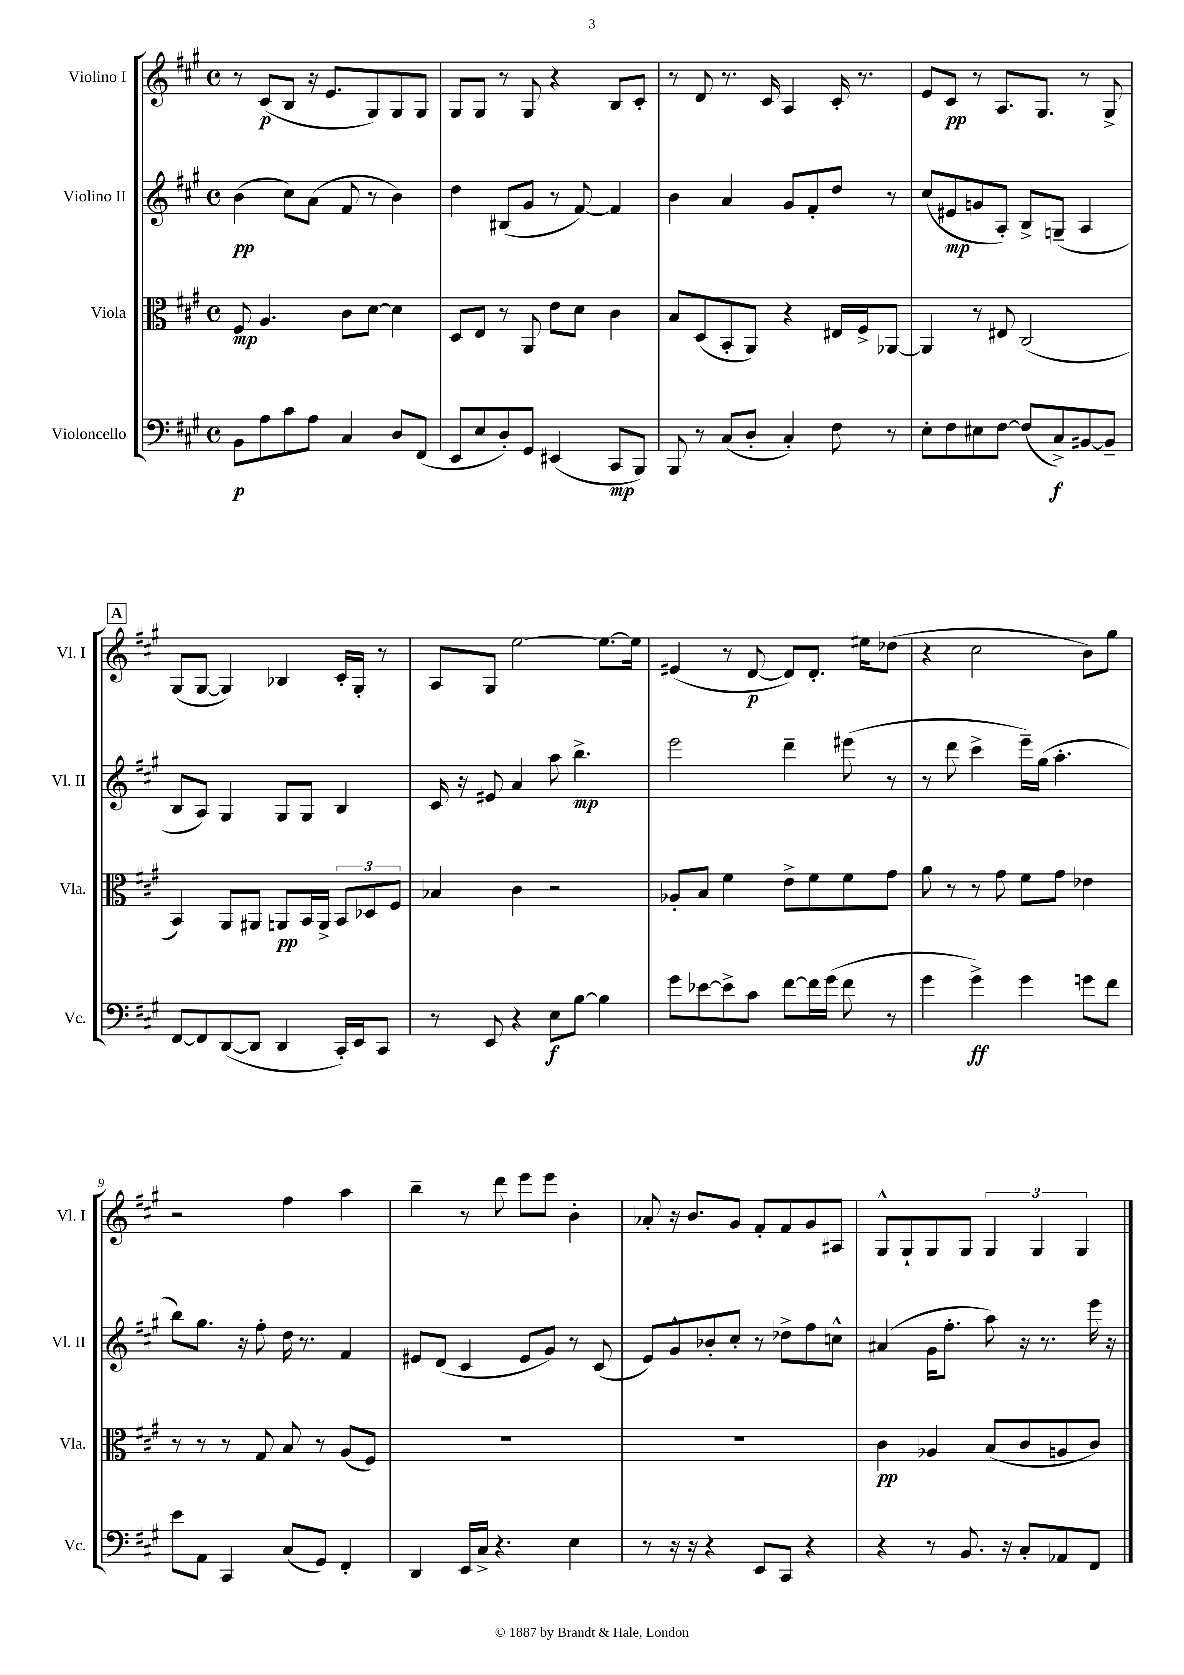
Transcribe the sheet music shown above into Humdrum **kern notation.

**kern	**kern	**kern	**kern
*staff4	*staff3	*staff2	*staff1
*clefF4	*clefC3	*clefG2	*clefG2
*k[f#c#g#]	*k[f#c#g#]	*k[f#c#g#]	*k[f#c#g#]
*M4/4	*M4/4	*M4/4	*M4/4
*met(c)	*met(c)	*met(c)	*met(c)
8BB	8F#	(4b	8r
8A	4.A	.	(8c#
8c#	.	8cc#)	8B
8A	.	(8a	16r
.	.	.	8.e
4C#	8c#	8f#	.
.	[8d	8r	8G#)
8D	4d]	4b)	8G#
(8FF#	.	.	8G#
=	=	=	=
8EE	8D	4dd	8G#
8E	8E	.	8G#
8D')	8r	(8B#	8r
8GG#	8AA	8g#	8G#
(4EE#	8e	8r	4r
.	8d	[8f#)	.
8CC#	4c#	4f#]	8B
8BBB)	.	.	8c#'
=	=	=	=
8BBB	8B	4b	8r
8r	(8D	.	8d
(8C#	8BB'	4a	8.r
8D'	8AA)	.	.
.	.	.	16c#
4C#')	4r	8g#	4A
.	.	8f#'	.
8F#	16E#	8dd	16c#'
.	16F#^	.	8.r
8r	[8AA-	8r	.
=	=	=	=
8E'	4AA-]	(8cc#	8e
8F#	.	8e#	8c#
8E#	8r	8g	8r
[8F#	8E#	8A')	8.A
(8F#]	(2C#	8B^	.
.	.	.	8.G#
8C#^)	.	(8G~	.
[8BB#	.	4A	8r
8BB#~]	.	.	8G#^
=	=	=	=
[8FF#	4BB)	8B	(8G#
8FF#]	.	8A)	[8G#
([8DD	8AA	4G#	4G#])
8DD]	8AA#	.	.
4DD	8AA	8G#	4B-
.	16BB	8G#	.
.	16AA^	.	.
16CC#')	12BB	4B	16c#'
16EE	.	.	16G#'
.	12D-	.	.
8CC#	.	.	8r
.	12F#	.	.
=	=	=	=
8r	4B-	16c#	8A
.	.	16r	.
8EE	.	8e#	8G#
4r	4c#	4a	[2ee
8E	2r	8aa	.
[8B	.	4.bb^	.
4B]	.	.	8.ee_
.	.	.	16ee]
=	=	=	=
8g#	8A-'	2eee	(4e#
[8e-	8B	.	.
8e-^]	4f#	.	8r
8c#	.	.	[8d
[8f#	8e^	4ddd~	8d])
16f#]	8f#	.	8.d'
(16g#	.	.	.
8f#	8f#	(8eee#	.
.	.	.	16ee#
8r	8g#	8r	(8dd-
=	=	=	=
4g#	8a	8r	4r
.	8r	8ddd	.
4g#^)	8r	4ccc#^	2cc#
.	8g#	.	.
4g#	8f#	16eee~)	.
.	.	(16gg#	.
.	8g#	4.aa'	.
8g	4e-	.	8b)
8f#	.	.	8gg#
=	=	=	=
8e	8r	8bb)	2r
8AA	8r	8.gg#	.
4CC#	8r	.	.
.	.	16r	.
.	8G#	8ff#'	.
(8C#	8B	16dd	4ff#
.	.	8.r	.
8GG#)	8r	.	.
4FF#'	(8A	4f#	4aa
.	8F#)	.	.
=	=	=	=
4DD	1r	8e#	4bb~
.	.	(8d	.
16EE	.	4c#	8r
16C#^	.	.	.
4.r	.	.	8ddd
.	.	8e#	8eee
.	.	8g#)	8eee
4E	.	8r	4b'
.	.	(8c#	.
=	=	=	=
8r	1r	8e)	8a-'
16r	.	8g#^^	16r
16r	.	.	8.b
4r	.	8b-'	.
.	.	8cc#'	8g#
8EE	.	8r	8f#'
8CC#	.	8dd-^	8f#
4r	.	8ff#	8g#
.	.	8cc^^	8A#
=	=	=	=
4r	4c#	(4a#	8G#^^
.	.	.	8G#`
8r	4A-	16g#	8G#
.	.	8.ff#'	.
8.BB	.	.	8G#
.	(8B	8aa)	6G#
16r	.	.	.
8C#'	8c#	16r	.
.	.	.	6G#
.	.	8.r	.
8AA-	8A	.	.
.	.	.	6G#
8FF#	8c#)	16eee	.
.	.	16r	.
==	==	==	==
*-	*-	*-	*-
